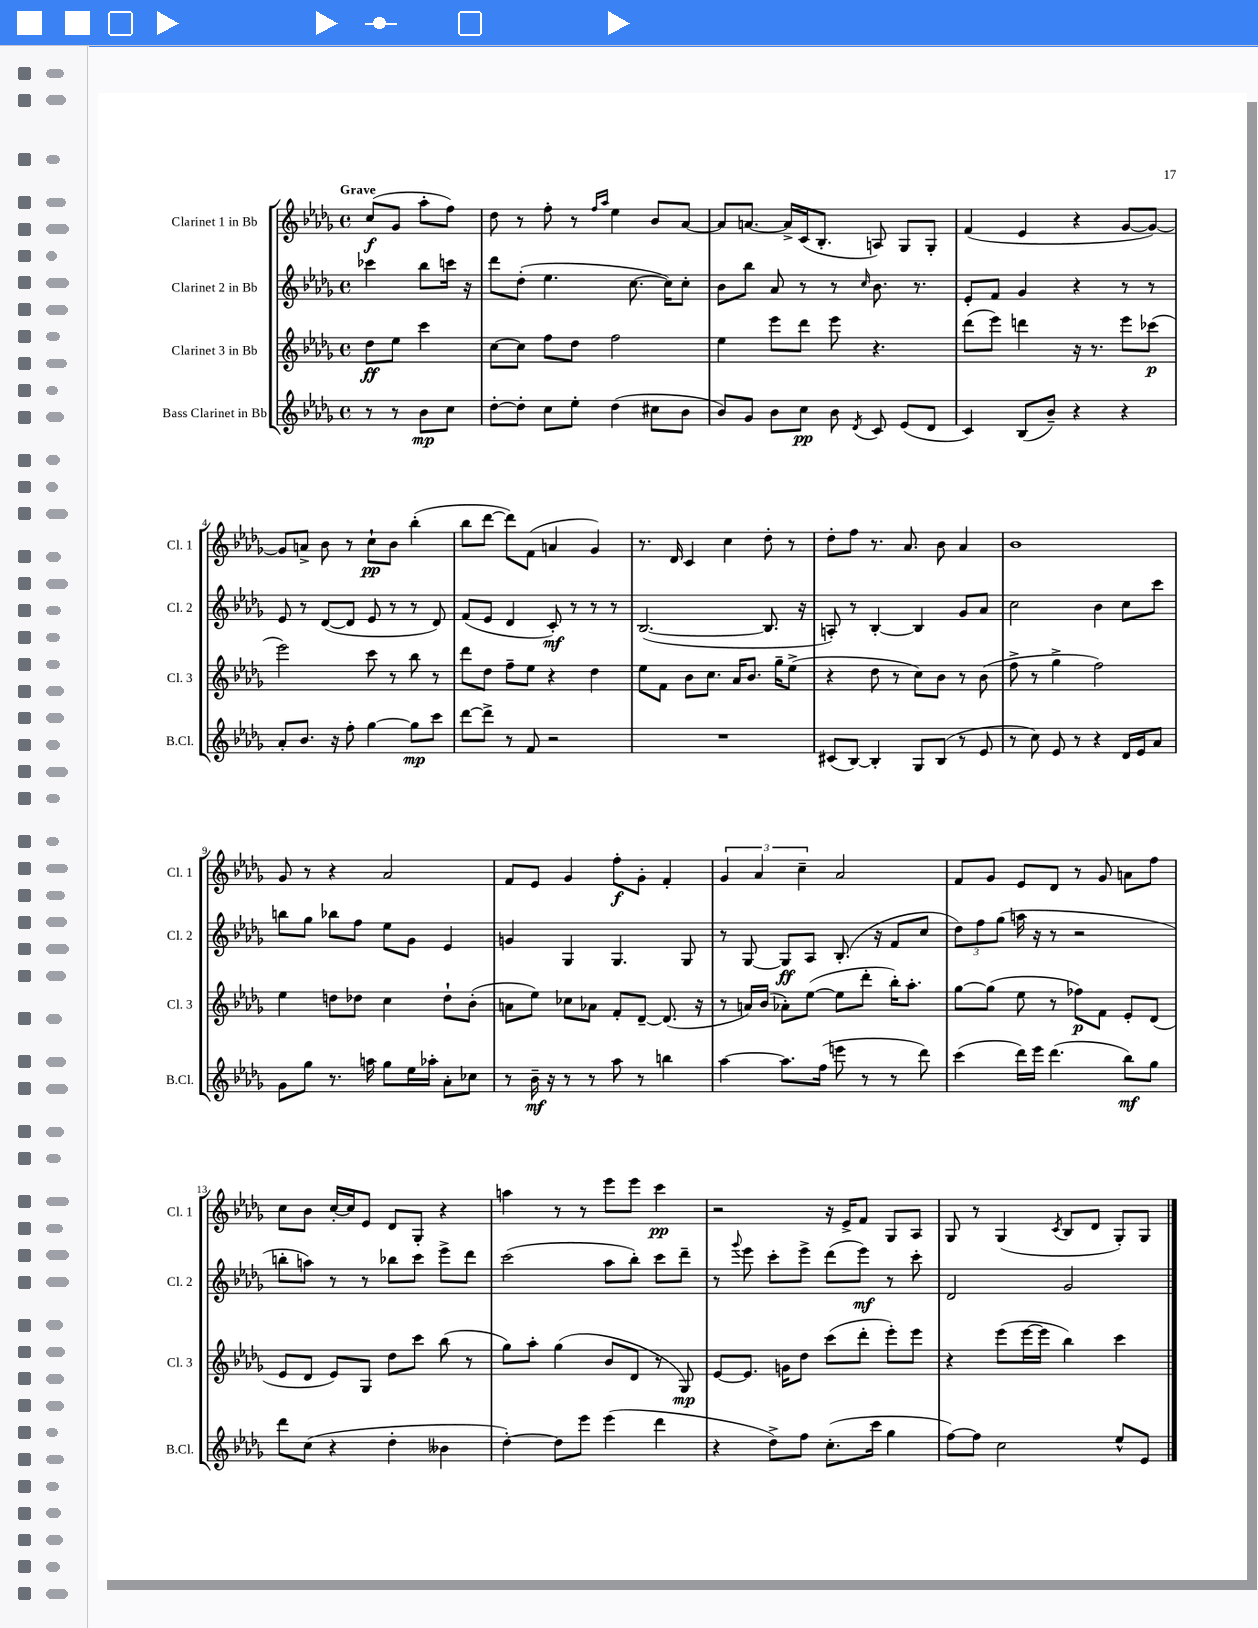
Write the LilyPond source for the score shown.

<<
\new StaffGroup <<
\new Staff = "s0" \with { instrumentName = "Clarinet 1 in Bb" shortInstrumentName = "Cl. 1" } {
    \clef treble \key des \major \defaultTimeSignature \time 4/4 \partial 2 \tempo "Grave"
    \autoBeamOff c''8[\f( ges'8] aes''8[-. f''8]) |
    des''8 r8 f''8-. r8 \grace { f''16[ aes''16] } ees''4 bes'8[ aes'8]~ |
    aes'8[ a'8.]~ a'16[-> c'16( bes8.]-. a8) ges8[ ges8]-. |
    f'4( ees'4 r4 ges'8[~ ges'8]~) |
    ges'8[ a'8]-> bes'8 r8 c''8[-!\pp bes'8] bes''4-.( |
    bes''8[ des'''8]~ des'''8[) f'8]( a'4 ges'4) |
    r8. des'16 c'4 c''4 des''8-. r8 |
    des''8[-. f''8] r8. aes'8. bes'8 aes'4 |
    bes'1 |
    ges'8 r8 r4 aes'2 |
    f'8[ ees'8] ges'4 f''8[-.\f ges'8]-. f'4-. |
    \tuplet 3/2 { ges'4 aes'4 c''4-- } aes'2 |
    f'8[ ges'8] ees'8[ des'8] r8 ges'8 a'8[ f''8] |
    c''8[ bes'8] c''16[~-. c''16 ees'8] des'8[ ges8]-. r4 |
    a''4 r8 r8 ees'''8[ ees'''8] c'''4\pp |
    r2 r16 ees'16[-> f'8] ges8[ aes8] |
    ges8 r8 ges4( \acciaccatura { c'8 } bes8[ des'8] ges8[-.) ges8] \bar "|." |
}
\new Staff = "s1" \with { instrumentName = "Clarinet 2 in Bb" shortInstrumentName = "Cl. 2" } {
    \clef treble \key des \major \defaultTimeSignature \time 4/4 \partial 2
    \autoBeamOff ces'''4 bes''8[ c'''16] r16 |
    des'''8[ des''8]-.( ees''4. c''8.~ c''16[) c''8]-. |
    bes'8[ bes''8] aes'8 r8 r8 \grace { c''16 } bes'8. r8. |
    ees'8[-. f'8] ges'4 r4 r8 r8 |
    ees'8 r8 des'8[~( des'8] ees'8 r8 r8 des'8) |
    f'8[( ees'8] des'4 c'8-.\mf) r8 r8 r8 |
    bes2.~( bes8. r16 |
    a8-.) r8 bes4~-. bes4 ges'8[ aes'8] |
    c''2 bes'4 c''8[ c'''8] |
    b''8[ ges''8] bes''8[ f''8] ees''8[ ges'8] ees'4 |
    g'4 ges4 ges4. ges8 |
    r8 ges8~ ges8[\ff aes8] bes8.-.( r16 f'8[ c''8] |
    \tuplet 3/2 { des''8[) f''8 ges''8]( } a''16 r16 r8 r2 |
    b''8[-. a''8]) r8 r8 bes''8[ c'''8] ees'''8[-> des'''8] |
    c'''2( aes''8[ bes''8]-.) c'''8[ des'''8]-- |
    r8 \appoggiatura { ges'''8 } ees'''8 c'''8[-. ees'''8]-> des'''8[( ees'''8]\mf) r8 c'''8-. |
    des'2 ges'2 \bar "|." |
}
\new Staff = "s2" \with { instrumentName = "Clarinet 3 in Bb" shortInstrumentName = "Cl. 3" } {
    \clef treble \key des \major \defaultTimeSignature \time 4/4 \partial 2
    \autoBeamOff des''8[\ff ees''8] c'''4 |
    c''8[~ c''8] f''8[ des''8] f''2 |
    ees''4 ees'''8[ des'''8] ees'''8 r4. |
    des'''8[( ees'''8]) d'''4 r16 r8. ees'''8[ ces'''8]\p( |
    ees'''2) c'''8 r8 bes''8 r8 |
    des'''8[ des''8] f''8[-- ees''8] r4 des''4 |
    ees''8[ f'8] bes'8[ c''8.] aes'16[ bes'8.] ges''16[-- ees''8]->( |
    r4 des''8 r8 c''8[) bes'8] r8 bes'8( |
    f''8-> r8 ges''4-> f''2) |
    ees''4 d''8[ des''8] c''4 des''8[-! bes'8]-.( |
    a'8[ ees''8]) ces''8[ aes'8] f'8[-. des'8]~-- des'8.( r16 |
    r8 a'16[) bes'16]( aes'8[-.) ees''8]~( ees''8[ des'''8]-. bes''16[-.) aes''8.]-. |
    ges''8[~ ges''8]( ees''8 r8 fes''8[\p) f'8] ees'8[-. des'8]( |
    ees'8[ des'8] ees'8[) ges8] des''8[ c'''8] bes''8( r8 |
    ges''8[) aes''8]-. ges''4( bes'8[ des'8] r8 ges8\mp) |
    ees'8[~ ees'8.] g'16[ des''8] c'''8[( des'''8]-. ees'''8[-.) ees'''8] |
    r4 ees'''8[( ees'''16~ ees'''16] bes''4) c'''4 \bar "|." |
}
\new Staff = "s3" \with { instrumentName = "Bass Clarinet in Bb" shortInstrumentName = "B.Cl." } {
    \clef treble \key des \major \defaultTimeSignature \time 4/4 \partial 2
    \autoBeamOff r8 r8 bes'8[\mp c''8] |
    des''8[~-. des''8]-. c''8[ ees''8]-. des''4( cis''8[ bes'8] |
    bes'8[) ges'8] bes'8[ c''8]\pp bes'8 \acciaccatura { des'8 } c'8 ees'8[( des'8] |
    c'4) bes8[( bes'8]--) r4 r4 |
    aes'8[-. bes'8.] r16 f''8-. ges''4~ ges''8[\mp c'''8] |
    des'''8[~ des'''8]-> r8 f'8 r2 |
    R1 |
    cis'8[( bes8]~) bes4-. ges8[ bes8]( r8 ees'8 |
    r8 c''8) ees'8 r8 r4 des'16[ ees'16 aes'8] |
    ges'8[ ges''8] r8. a''16 ges''8[ ees''16 aes''16]-. aes'8[-. ces''8] |
    r8 bes'16--\mf r16 r8 r8 aes''8 r8 b''4 |
    aes''4~ aes''8.[ f''16]( e'''8 r8 r8 des'''8) |
    c'''4( des'''16[) ees'''16] des'''4.( bes''8[\mf) ges''8] |
    des'''8[ c''8]( r4 des''4-. beses'4 |
    des''4~-.) des''8[ ees'''8] ees'''4( des'''4 |
    r4 des''8[->) f''8] c''8.[-.( c'''16] ges''4 |
    f''8[~) f''8] c''2 ees''8[-^ ees'8] \bar "|." |
}
>>
>>
